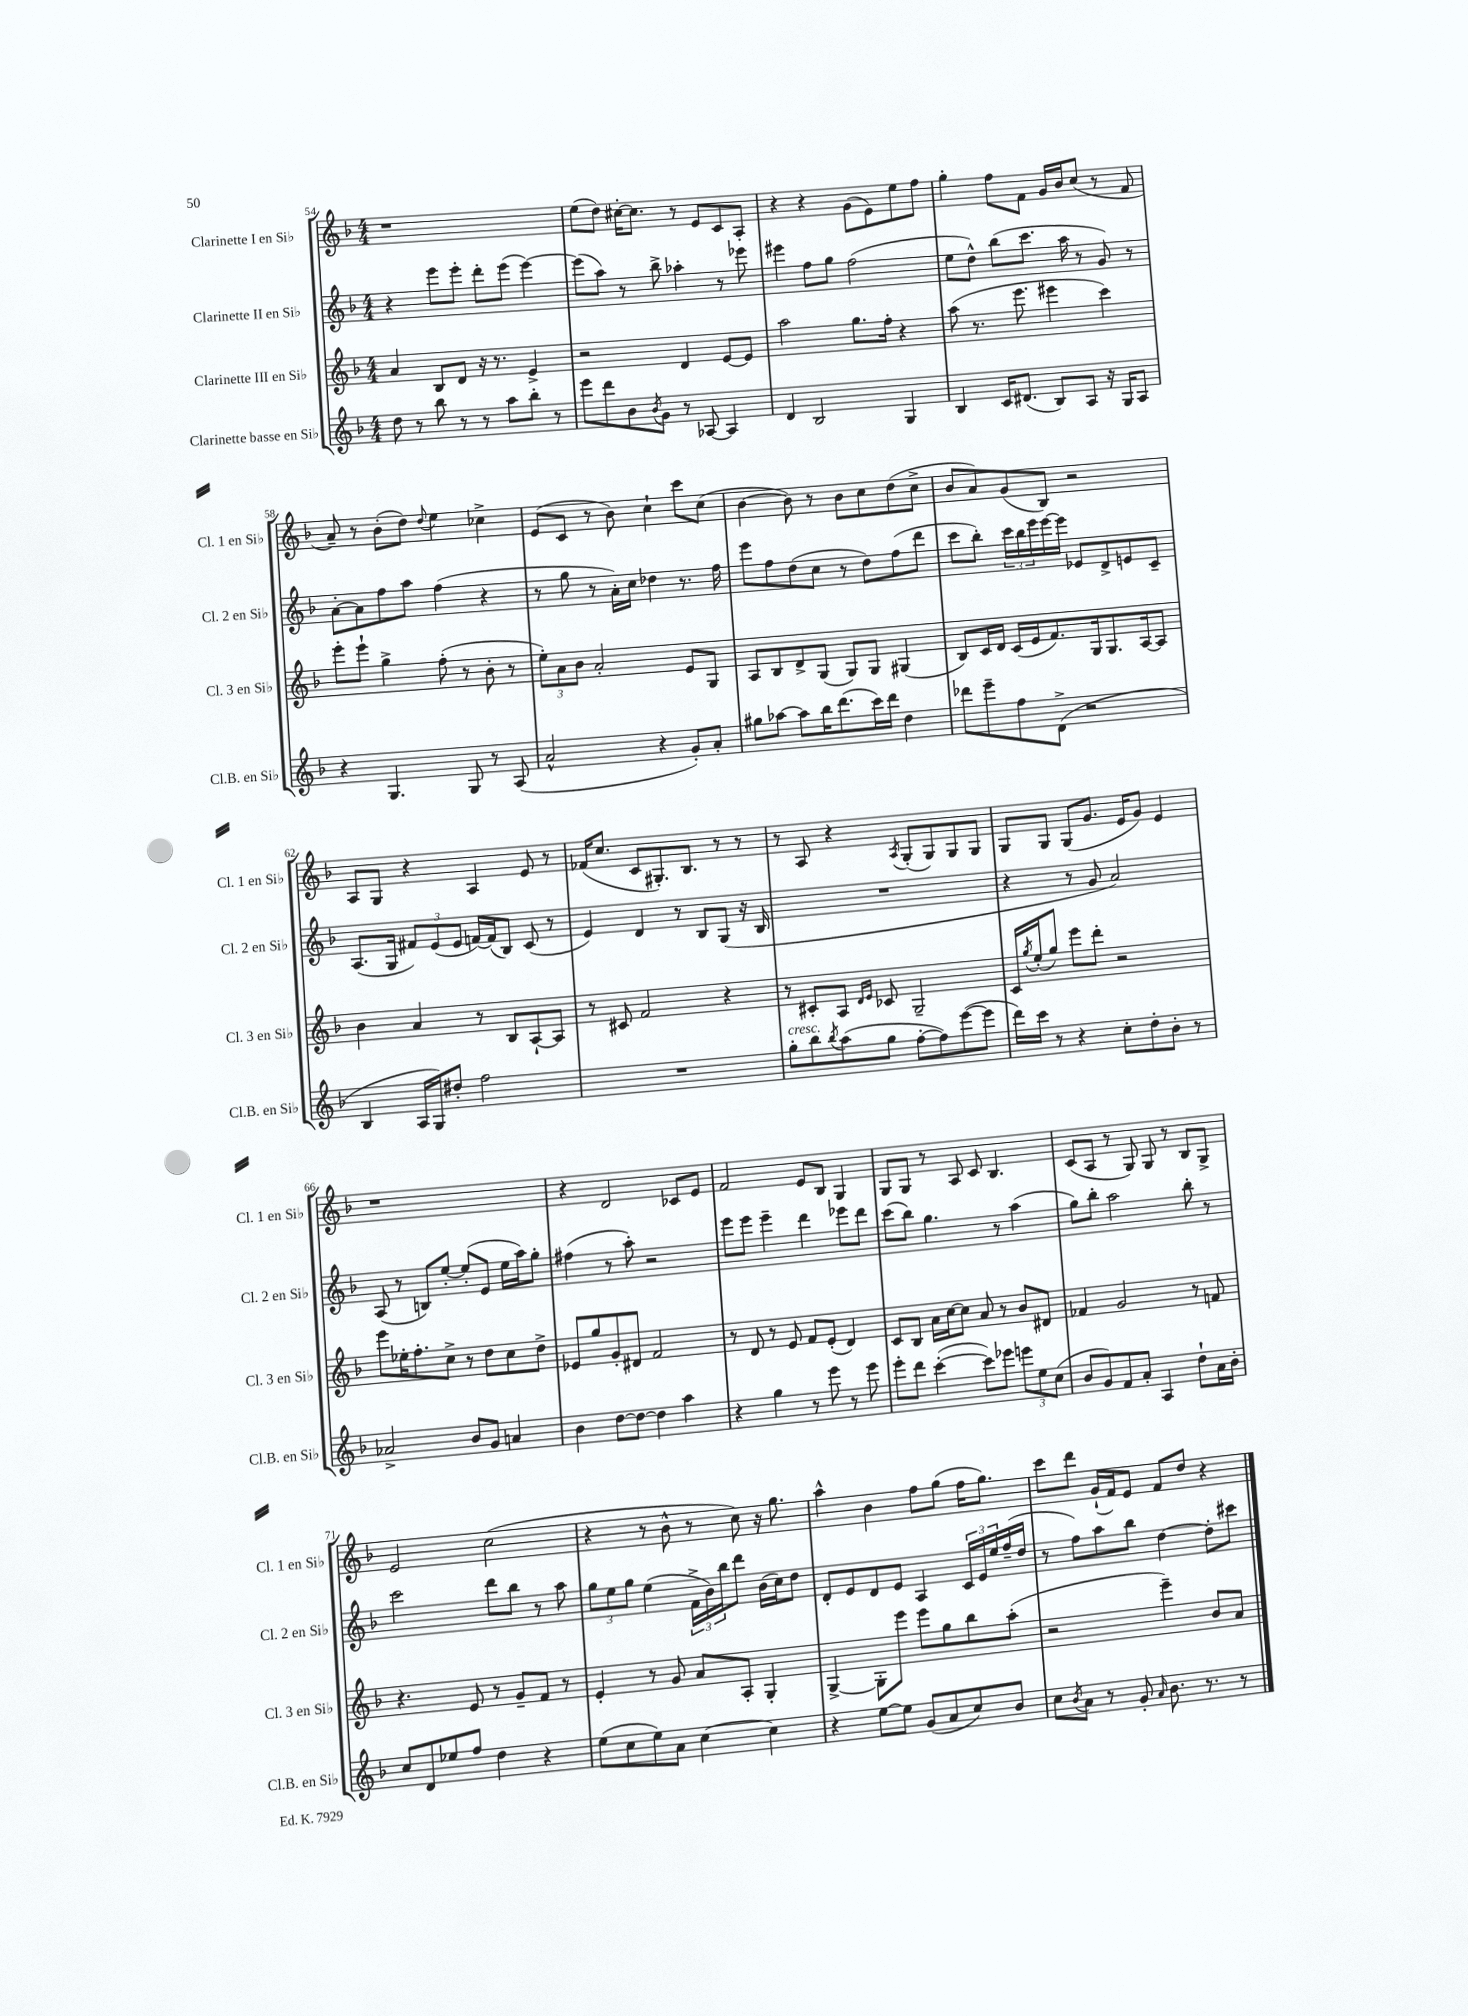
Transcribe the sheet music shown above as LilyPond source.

<<
\new StaffGroup <<
\new Staff = "s0" \with { instrumentName = "Clarinette I en Sib" shortInstrumentName = "Cl. 1 en Sib" } {
    \clef treble \key f \major \numericTimeSignature \time 4/4
    r1 |
    e''8( d''8) cis''16~-. cis''8. r8 e'8 c'8 a8-. |
    r4 r4 g'8( e'8) e''8 f''8 |
    g''4-. f''8 f'8 g'16 bes'16 c''8( r8 f'8 |
    a'8--) r8 bes'8-.( d''8) \appoggiatura { d''8 } e''4 ces''4-> |
    e'8( c'8 r8 bes'8) c''4-! c'''8 c''8( |
    bes'4~ bes'8) r8 bes'8 c''8 d''8( c''8-> |
    bes'8 a'8) g'8( bes8) r2 |
    a8 g8 r4 a4 e'8 r8 |
    fes'16( c''8. c'8 gis8.-.) bes8. r8 r8 |
    r8 a8 r4 \acciaccatura { a8 } g8-.( g8) g8 g8 |
    g8 g8 g8( g'8. e'16 g'8) e'4 |
    r1 |
    r4 d'2 ces'8 e'8 |
    f'2 e'8 bes8 g4 |
    g8 g8 r8 a8 c'8 bes4. |
    c'8( a8 r8 g8) g8 r8 bes8 g8-> |
    e'2 c''2( |
    r4 r8 bes'8-^ r8 c''8) r16 g''8. |
    a''4-^ bes'4 f''8 g''8( f''16 g''8.) |
    c'''8 d'''8 g'16-!( f'16) e'8 f'8 d''8 r4 \bar "|." |
}
\new Staff = "s1" \with { instrumentName = "Clarinette II en Sib" shortInstrumentName = "Cl. 2 en Sib" } {
    \clef treble \key f \major \numericTimeSignature \time 4/4
    r4 e'''8 e'''8-. d'''8-. e'''8( e'''4~) |
    e'''8( a''8) r8 bes''8-> aes''4-. r8 ees'''8 |
    eis'''4 f''8 g''8 f''2( |
    e''8 d''8-^) bes''8( c'''8. a''16 r8 g'8) r8 |
    a'8~-. a'8 f''8 a''8 f''4( r4 |
    r8 g''8 r8 a'16-.) c''16 des''4 r8. f''16 |
    e'''8 f''8 d''8( c''8 r8 d''8) f''8( d'''8 |
    c'''8 bes''8-.) \tuplet 3/2 { c'''16 bes''16 e'''16 } e'''16~ e'''16 ees'8 d'8-> e'8 c'8-- |
    a8.( g16 \tuplet 3/2 { fis'8) e'8( e'8 } f'16~) f'16( bes8) c'8( r8 |
    e'4) d'4 r8 bes8 g8( r16 bes16 |
    R1 |
    r4 r8 g'8 a'2) |
    a8( r8 b8) e''8~-. e''8-.( e'8 e''16 a''16) g''8-. |
    fis''4( r8 a''8-.) r2 |
    e'''8 e'''8 e'''4-- d'''4 ees'''8 d'''8 |
    c'''8( bes''8) g''4. r8 a''4( |
    g''8) bes''8-. a''2 bes''8-. r8 |
    c'''2 d'''8 bes''8 r8 a''8 |
    \tuplet 3/2 { g''8 e''8 g''8 } e''4( \tuplet 3/2 { f'16-> bes'16) bes''16 } d'''8 bes'16( c''16) d''8 |
    d'8-. e'8 d'8 e'8 a4 \tuplet 3/2 { c'16 e'16 e''16 } f''16--( d''16 |
    r8 f''8) a''8 bes''8 d''4~ d''8-. cis'''8 \bar "|." |
}
\new Staff = "s2" \with { instrumentName = "Clarinette III en Sib" shortInstrumentName = "Cl. 3 en Sib" } {
    \clef treble \key f \major \numericTimeSignature \time 4/4
    a'4 bes8 d'8 r16 r8. e'4-> |
    r2 d'4 e'8~ e'8 |
    a''2 g''8. f''16-. r4 |
    a''8( r8. e'''8. eis'''4 c'''4) |
    e'''8-. e'''8-! g''4-> f''8-.( r8 bes'8-. r8 |
    \tuplet 3/2 { e''8-.) a'8 bes'8 } a'2-. e'8 g8 |
    a8 bes8 d'8-> g8( g8) g8 gis4( |
    bes8) c'16 d'16 c'16( e'16 f'8.) g16 g8. a16~ a8 |
    bes'4 a'4 r8 bes8 a8~-! a8 |
    r8 cis'8 f'2 r4 |
    r8 cis'8-. a8 \grace { d'16 e'16 } ces'8 g2-- |
    c'16 \acciaccatura { g''8 } e''16-.( g''8) e'''8 d'''8-. r2 |
    e'''8 ees''16-. f''8.-. c''8-> r8 d''8 c''8 d''8-> |
    ees'8 g''8 g'8-. dis'8 f'2 |
    r8 d'8 r8 e'8 f'8 e'8-.( d'4) |
    c'8 bes8 a'16 c''16~ c''8 a'8 r8 bes'8 dis'8 |
    fes'4 g'2 r8 f'8 |
    r4. e'8 r8 g'8-- f'8 r8 |
    e'4-. r8 g'8 a'8 a8-. g4-. |
    g4~-> g8-. e'''8 e'''8 g''8 bes''8 a''8-.( |
    r2 e'''4--) bes'8 a'8 \bar "|." |
}
\new Staff = "s3" \with { instrumentName = "Clarinette basse en Sib" shortInstrumentName = "Cl.B. en Sib" } {
    \clef treble \key f \major \numericTimeSignature \time 4/4
    d''8 r8 bes''8 r8 r8 a''8 bes''8-. r8 |
    e'''8 d'''8 bes'8 \acciaccatura { bes'8 } g'8 r8 aes8~ aes4 |
    d'4 bes2 g4 |
    bes4 c'16 dis'8.( bes8) a8 r16 g16 a8 |
    r4 g4. g8 r8 a8( |
    a'2-^ r4 g'8-.) a'8-. |
    gis''8 aes''8~ aes''8 bes''16 d'''8.( c'''16) d'''16 d''4 |
    des'''8 e'''8-- f''8 d'8->( r2 |
    bes4 a16 g16) dis''8-. f''2 |
    R1 |
    g''8-.^\markup { \italic "cresc." } bes''8 \acciaccatura { bes''8 } a''8( g''8 f''8~-. f''8) e'''8~( e'''8 |
    d'''16) c'''16 r8 r4 c''8-. d''8-. bes'8-. r8 |
    aes'2-> bes'8 g'8 a'4 |
    bes'4 d''8~ d''8~ d''4 a''4 |
    r4 g''4 r8 e'''8 r8 e'''8 |
    e'''8-. d'''8 c'''4~-.( c'''8) ees'''8 \tuplet 3/2 { e'''8 e''8 c''8( } |
    bes'8 g'8) f'8 a'8-. a4 d''8-! a'16 bes'16-. |
    c''8 d'8 ees''8 f''8 d''4 r4 |
    e''8( c''8 e''8) a'8 c''4~ c''4 |
    r4 e''8~ e''8 g'8( a'8 c''8) bes'8 |
    c''8 \acciaccatura { bes'8 } a'8 r8 g'8-. \grace { a'16 } bes'8. r8. r8 \bar "|." |
}
>>
>>
\layout { \context { \Score currentBarNumber = #54 } }
